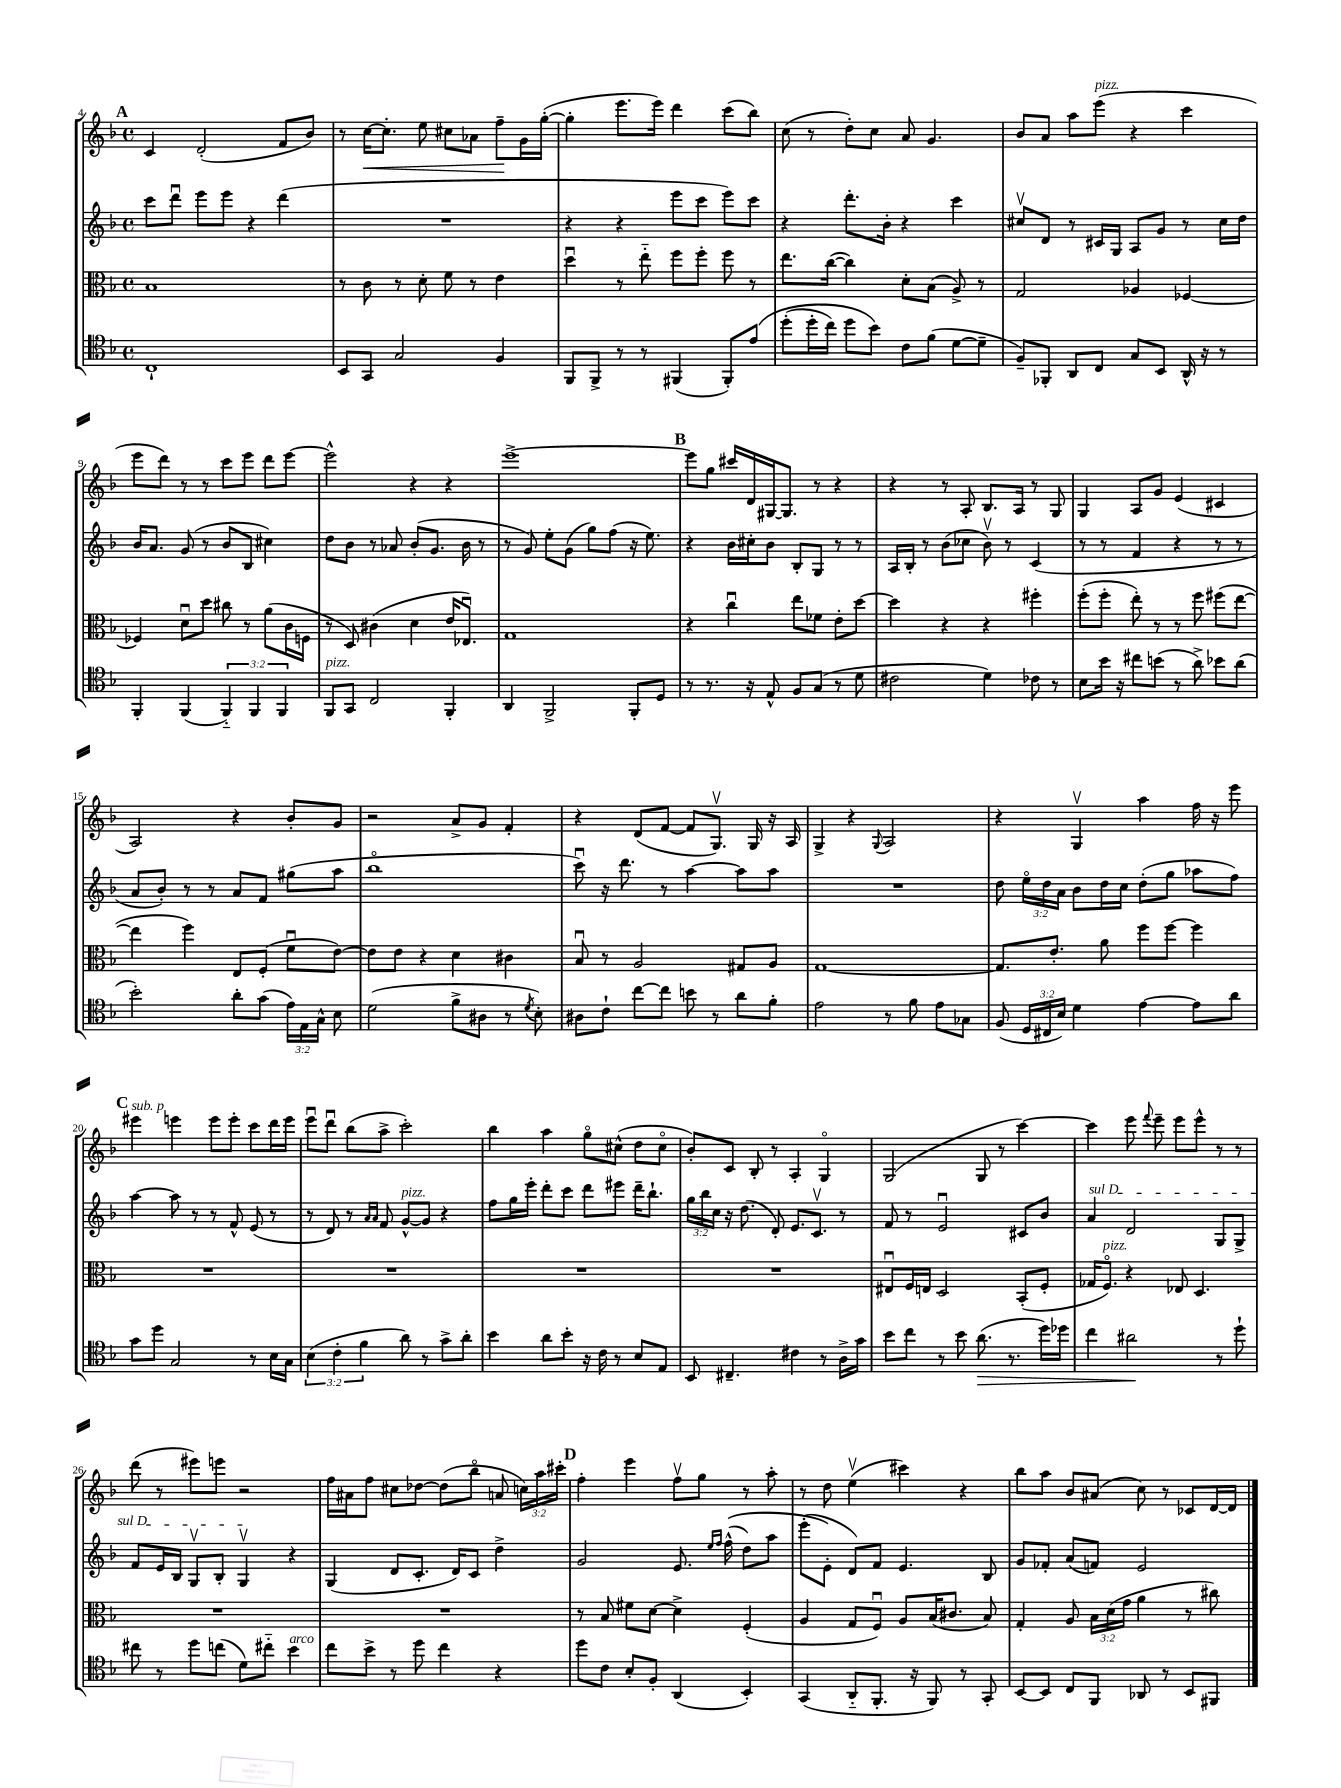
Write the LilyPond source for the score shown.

<<
\new StaffGroup <<
\new Staff = "s0" {
    \clef treble \key f \major \defaultTimeSignature \time 4/4 \override Staff.TupletNumber.text = #tuplet-number::calc-fraction-text
    \autoBeamOff \mark \markup { \bold "A" } c'4 d'2-.( f'8[ bes'8]) |
    r8 c''16[~\< c''8.]-. e''8 cis''8[ aes'8] f''8[--\! g'16 g''16]~-.( |
    g''4-. e'''8.[ e'''16]) d'''4 c'''8[( bes''8]) |
    c''8( r8 d''8[-.) c''8] a'8 g'4. |
    bes'8[ a'8] a''8[ e'''8]^\markup { \italic "pizz." }( r4 c'''4 |
    e'''8[ d'''8]) r8 r8 c'''8[ e'''8] d'''8[ e'''8]~ |
    e'''2-^ r4 r4 |
    e'''1~-> |
    \mark \markup { \bold "B" } e'''8[ g''8] cis'''16[ d'16 gis16~ gis8.] r8 r4 |
    r4 r8 a8-. bes8.[ a16] r8 g8 |
    g4 a8[ g'8] e'4( cis'4 |
    a2) r4 bes'8[-. g'8] |
    r2 a'8[-> g'8] f'4-. |
    r4 d'8[( f'8]~ f'8[ g8.]\upbow) g16 r16 a16 |
    g4-> r4 \appoggiatura { g8 } a2 |
    r4 g4\upbow a''4 f''16 r16 e'''8 |
    \mark \markup { \bold "C" } eis'''4^\markup { \italic "sub. p" } e'''4 e'''8[ e'''8]-. c'''8[ d'''16 e'''16] |
    e'''8[\downbow d'''8]\downbow bes''8[( a''8]-> c'''2-.) |
    bes''4 a''4 g''8[\flageolet cis''8]-^( d''8[ cis''8]\flageolet |
    bes'8[-.) c'8] bes8-. r8 a4-. g4\flageolet |
    g2( g8 r8 c'''4~) |
    c'''4 e'''8 \appoggiatura { f'''8 } e'''8-- e'''8[ e'''8]-^ r8 r8 |
    d'''8( r8 eis'''8[) e'''8] r2 |
    f''16[ ais'16 f''8] cis''8[ des''8]~ des''8[( bes''8]\flageolet a'8 \tuplet 3/2 { c''16[) a''16 cis'''16]-. } |
    \mark \markup { \bold "D" } f''4-. e'''4 f''8[\upbow g''8] r8 a''8-. |
    r8 d''8 e''4\upbow( cis'''4) r4 |
    bes''8[ a''8] bes'8[ ais'8]( c''8) r8 ces'8[ d'16~ d'16] \bar "|." |
}
\new Staff = "s1" {
    \clef treble \key f \major \defaultTimeSignature \time 4/4 \override Staff.TupletNumber.text = #tuplet-number::calc-fraction-text
    \autoBeamOff \mark \markup { \bold "A" } c'''8[ d'''8]\downbow e'''8[ e'''8] r4 d'''4( |
    R1 |
    r4 r4 e'''8[ c'''8] e'''8[) c'''8] |
    r4 d'''8.[-. bes'16]-. r4 c'''4 |
    cis''8[\upbow d'8] r8 cis'16[ g16] a8[ g'8] r8 cis''16[ d''16] |
    bes'16[ a'8.] g'8( r8 bes'8[ bes8] cis''4) |
    d''8[ bes'8] r8 aes'8 bes'8[-.( g'8.] bes'16 r8 |
    r8 g'8) e''8[-. g'8]( g''8[) f''8]( r16 e''8.) |
    \mark \markup { \bold "B" } r4 bes'16[ cis''16-. bes'8] bes8[-. g8] r8 r8 |
    a16[ bes16]-. r8 bes'8[( ces''8] bes'8\upbow) r8 c'4( |
    r8 r8 f'4 r4 r8 r8 |
    a'8[ bes'8]-.) r8 r8 a'8[ f'8] gis''8[( a''8] |
    bes''1\flageolet |
    c'''8\downbow) r16 d'''8. r8 a''4~ a''8[ a''8] |
    R1 |
    d''8 \tuplet 3/2 { e''16[\flageolet d''16 a'16] } bes'8[ d''16 c''16] d''8[-.( g''8] aes''8[ f''8]) |
    \mark \markup { \bold "C" } a''4~ a''8 r8 r8 f'8-^ e'8( r8 |
    r8 d'8) r8 \grace { a'16[ a'16] } f'8 g'8[~-^^\markup { \italic "pizz." } g'8] r4 |
    f''8[ g''16 e'''16]-. d'''8[-. c'''8] d'''8[ eis'''8] d'''16[-- bes''8.]-! |
    \tuplet 3/2 { g''16[ bes''16 c''16] } r16 d''8.( d'8-.) e'8.[ c'8.]\upbow r8 |
    f'8 r8 e'2\downbow cis'8[ bes'8] |
    \once \override TextSpanner.bound-details.left.text = \markup { \italic "sul D" } a'4\startTextSpan d'2 g8[ g8]-> |
    f'8[ e'16 bes16] g8[\upbow bes8]-. g4\upbow\stopTextSpan r4 |
    g4( d'8[ c'8.]-. d'16[) c'8] d''4-> |
    \mark \markup { \bold "D" } g'2 e'8. \grace { e''16[ f''16] } f''16-^(\( d''8[) a''8] |
    e'''8[-.( e'8]-.\) d'8[) f'8] e'4. bes8 |
    g'8[ fes'8]-. a'8[( f'8]) e'2 \bar "|." |
}
\new Staff = "s2" {
    \clef alto \key f \major \defaultTimeSignature \time 4/4 \override Staff.TupletNumber.text = #tuplet-number::calc-fraction-text
    \autoBeamOff \mark \markup { \bold "A" } bes1 |
    r8 c'8 r8 d'8-. f'8 r8 e'4 |
    d''4\downbow r8 e''8-_ f''8[ f''8]-. f''8 r8 |
    e''8.[ c''16]~( c''4) d'8[-. bes8]( a8->) r8 |
    g2 aes4 fes4~ |
    fes4 d'8[\downbow d''8] cis''8 r8 a'8[( c'16 f16] |
    r8 d8) cis'4( d'4 e'16[ ees8.]\downbow) |
    g1 |
    \mark \markup { \bold "B" } r4 c''4\downbow e''8[ fes'8] e'8[-. d''8]~ |
    d''4 r4 r4 fis''4-. |
    f''8[-.( f''8]-. e''8-.) r8 r8 f''8 fis''8[( e''8]~ |
    e''4 f''4) e8[ f8]-.( f'8[\downbow e'8]~) |
    e'8[ e'8] r4 d'4 cis'4 |
    bes8\downbow r8 a2 gis8[ a8] |
    g1~ |
    g8.[ e'8.]-. a'8 f''8[ f''8]~ f''4 |
    \mark \markup { \bold "C" } R1 |
    R1 |
    R1 |
    R1 |
    eis8[\downbow f16 e16] d2 bes,8[-.( f8]-. |
    ges16[ f8.]\flageolet^\markup { \italic "pizz." }) r4 ees8 d4. |
    R1 |
    R1 |
    \mark \markup { \bold "D" } r8 bes8 fis'8[ d'8]~ d'4-> f4-.( |
    a4 g8[ f8]\downbow) a8[ bes16( cis'8.] bes8) |
    g4-. a8 \tuplet 3/2 { bes16[ d'16( g'16] } a'4 r8 cis''8) \bar "|." |
}
\new Staff = "s3" {
    \clef tenor \key f \major \defaultTimeSignature \time 4/4 \override Staff.TupletNumber.text = #tuplet-number::calc-fraction-text
    \autoBeamOff \mark \markup { \bold "A" } c1-! |
    bes,8[ g,8] g2 f4 |
    f,8[ f,8]-> r8 r8 fis,4( fis,8[-.) e'8]\( |
    d''8[-.( d''16-. c''16]) d''8[ bes'8]\) c'8[ f'8]( d'8[~ d'8]-- |
    f8[--) fes,8]-. a,8[ c8] g8[ bes,8] a,16-^ r16 r8 |
    f,4-. f,4( \tuplet 3/2 { f,4-_) f,4 f,4 } |
    f,8[^\markup { \italic "pizz." } g,8] c2 f,4-. |
    a,4 f,2-> f,8[-. d8] |
    \mark \markup { \bold "B" } r8 r8. r16 e8-^ f8[ g8]( r8 d'8 |
    cis'2 d'4) ces'8 r8 |
    bes8[ bes'16] r16 cis''8[ b'8]( r8 a'8->) bes'8[ a'8]( |
    bes'2-.) a'8[-. g'8]( \tuplet 3/2 { e'16[) e16 g16]-^ } bes8 |
    d'2( f'8[-> ais8] r8 \acciaccatura { d'8 } bes8-.) |
    ais8[ c'8]-! c''8[~ c''8] b'8 r8 a'8[ f'8]-. |
    e'2 r8 f'8 e'8[ ges8] |
    f8( \tuplet 3/2 { d16[ cis16 bes16]) } d'4 e'4~ e'8[ a'8] |
    \mark \markup { \bold "C" } g'8[ d''8] g2 r8 bes16[ g16] |
    \tuplet 3/2 { bes4( c'4-. f'4 } a'8) r8 g'8[-> a'8]-. |
    bes'4 a'8[ bes'8]-. r16 c'16 r8 bes8[ e8] |
    bes,8 cis4.-- cis'4 r8 a16[-> g'16] |
    bes'8[ c''8] r8 bes'8 a'8.\>( r8. d''16[) des''16] |
    c''4 ais'2\! r8 d''8-! |
    cis''8 r8 d''8[ c''8]( d'8[) cis''8]-_ bes'4^\markup { \italic "arco" } |
    c''8[ bes'8]-> r8 d''8 c''4 r4 |
    \mark \markup { \bold "D" } d''8[ c'8] bes8[-. f8]-. a,4( bes,4-.) |
    g,4( a,8[-_ f,8.]-. r16 f,8) r8 g,8-. |
    bes,8[~ bes,8] c8[ f,8] aes,8 r8 bes,8[ fis,8] \bar "|." |
}
>>
>>
\layout { \context { \Score currentBarNumber = #4 } }
